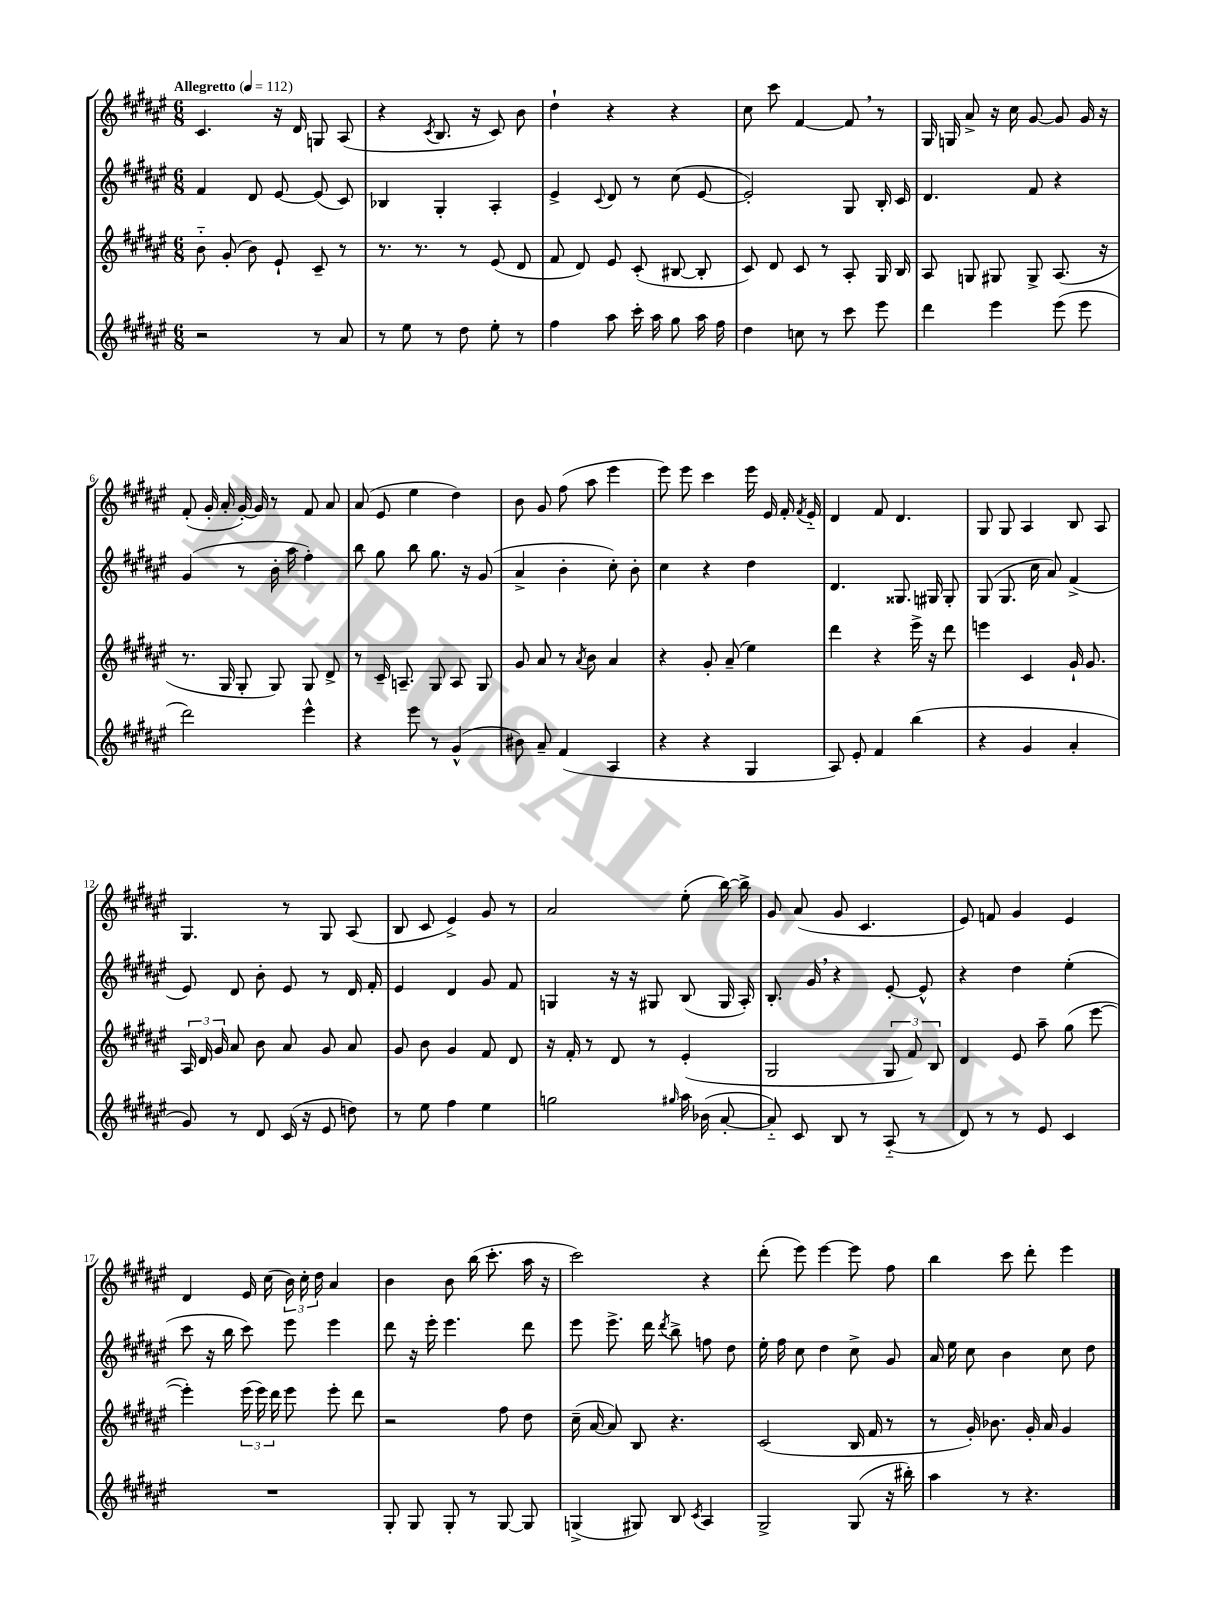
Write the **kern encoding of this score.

**kern	**kern	**kern	**kern
*staff4	*staff3	*staff2	*staff1
*clefG2	*clefG2	*clefG2	*clefG2
*k[f#c#g#d#a#e#]	*k[f#c#g#d#a#e#]	*k[f#c#g#d#a#e#]	*k[f#c#g#d#a#e#]
*M6/8	*M6/8	*M6/8	*M6/8
*MM112	*MM112	*MM112	*MM112
2r	8b'~	4f#	4.c#
.	(8g#'	.	.
.	8b)	8d#	.
.	8e#`	[8e#	16r
.	.	.	16d#
8r	8c#~	(8e#]	8G
8a#	8r	8c#)	(8A#
=	=	=	=
8r	8.r	4B-	4r
8ee#	.	.	.
.	8.r	.	.
.	.	.	8qc#
8r	.	4G#'	8.B
8dd#	8r	.	.
.	.	.	16r
8ee#'	(8e#	4A#'	8c#)
8r	8d#	.	8b
=	=	=	=
4ff#	8f#	4e#^	4dd#`
.	8d#)	.	.
.	.	8qqc#	.
8aa#	8e#	8d#	4r
16ccc#'	(8c#'	8r	.
16aa#	.	.	.
8gg#	[8B#	(8cc#	4r
16aa#	8B#']	[8e#	.
16ff#	.	.	.
=	=	=	=
4dd#	8c#)	2e#'])	8cc#
.	8d#	.	8ccc#
8cc	8c#	.	[4f#
8r	8r	.	.
8ccc#	8A#'	8G#	8f#]
8eee#	16G#	16B'	8r
.	16B	16c#	.
=	=	=	=
4ddd#	8A#	4.d#	16G#
.	.	.	16G
.	8G	.	8a#^
4eee#	8G#	.	16r
.	.	.	16cc#
.	8G#^	8f#	[8g#
(8eee#	(8.A#	4r	8g#]
8eee#	.	.	16g#
.	16r	.	16r
=	=	=	=
2ddd#)	8.r	(4g#	(8f#'
.	.	.	16g#'
.	16G#	.	16a#'
.	8G#'	8r	[16g#')
.	.	.	16g#]
.	8G#)	16b'	8r
.	.	16aa#	.
4eee#^^	8G#	4ff#')	8f#
.	8d#^	.	8a#
=	=	=	=
4r	8r	8bb	(8a#
.	16c#~	8gg#	8e#
.	8.A~	.	.
8eee#	.	8bb	4ee#
8r	8G#	8.gg#	.
(4g#^^	8A	.	4dd#)
.	.	16r	.
.	8G#	(8g#	.
=	=	=	=
8b#)	8g#	4a#^	8b
8a#~	8a#	.	8g#
(4f#	8r	4b'	(8ff#
.	8qa#	.	.
.	8b	.	8aa#
4A#	4a#	8cc#')	4eee#
.	.	8b'	.
=	=	=	=
4r	4r	4cc#	8eee#)
.	.	.	8eee#
4r	8g#'	4r	4ccc#
.	(8a#~	.	.
4G#	4ee#)	4dd#	16eee#
.	.	.	16e#
.	.	.	16f#'
.	.	.	8qf#
.	.	.	16e#'~
=	=	=	=
8A#)	4ddd#	4.d#	4d#
8e#'	.	.	.
4f#	4r	.	8f#
.	.	8.G##	4.d#
(4bb	16eee#^	.	.
.	16r	16G#	.
.	8ddd#	8G#'	.
=	=	=	=
4r	4eee	(8G#	8G#
.	.	8.G#	8G#
4g#	4c#	.	4A#
.	.	16cc#	.
.	.	8a#)	.
4a#'	16g#`	(4f#^	8B
.	8.g#	.	.
.	.	.	8A#
=	=	=	=
8g#)	24A#	8e#)	4.G#
.	24d#	.	.
.	24g#	.	.
8r	8a#	8d#	.
8d#	8b	8b'	.
(16c#	8a#	8e#	8r
16r	.	.	.
8e#	8g#	8r	8G#
8dd)	8a#	16d#	(8A#
.	.	16f#'	.
=	=	=	=
8r	8g#	4e#	8B
8ee#	8b	.	8c#
4ff#	4g#	4d#	4e#^)
4ee#	8f#	8g#	8g#
.	8d#	8f#	8r
=	=	=	=
2gg	16r	4G	2a#
.	16f#'	.	.
.	8r	.	.
.	8d#	16r	.
.	.	16r	.
.	8r	8G#	.
16qqgg#	.	.	.
16aa#	(4e#'	(8B	(8ee#'
(16b-	.	.	.
[8a#'	.	16G#	[16bb)
.	.	16A#')	16bb^]
=	=	=	=
8a#'~])	2G#	8.B'	8g#
8c#	.	.	(8a#
.	.	16g#	.
8B	.	4r	8g#
8r	.	.	4.c#
(8A#'~	12G#	[8e#'	.
.	12f#)	.	.
8r	.	8e#^^]	.
.	12B	.	.
=	=	=	=
8d#)	4d#	4r	8e#)
8r	.	.	8f
8r	8e#	4dd#	4g#
8e#	8aa#~	.	.
4c#	(8gg#	(4ee#'	4e#
.	[8eee#	.	.
=	=	=	=
2.r	4eee#'])	8ccc#	4d#
.	.	16r	.
.	.	16bb	.
.	(24eee#	8ccc#)	16e#
.	24eee#)	.	.
.	.	.	(16cc#
.	24ddd#	.	.
.	8eee#	8eee#	24b)
.	.	.	24cc#'
.	.	.	24dd#
.	8eee#'	4eee#	4a#
.	8ddd#	.	.
=	=	=	=
8G#'	2r	8ddd#	4b
8G#	.	16r	.
.	.	16eee#'	.
8G#'	.	4.eee#	8b
8r	.	.	(16bb
.	.	.	8.ccc#'
[8G#	8ff#	.	.
8G#]	8dd#	8ddd#	16aa#
.	.	.	16r
=	=	=	=
(4G^	(16cc#~	8eee#	2ccc#)
.	[16a#	.	.
.	8a#])	8.eee#^	.
8G#)	8B	.	.
.	.	16ddd#	.
.	.	8qddd#	.
8B	4.r	8bb^	.
8qc#	.	.	.
4A#	.	8ff	4r
.	.	8dd#	.
=	=	=	=
2G#^	(2c#	16ee#'	(8ddd#'
.	.	16ff#	.
.	.	8cc#	8eee#)
.	.	4dd#	[4eee#
(8G#	16B	8cc#^	8eee#]
.	16f#	.	.
16r	8r	8g#	8ff#
16bb#')	.	.	.
=	=	=	=
4aa#	8r	16a#	4bb
.	.	16ee#	.
.	16g#')	8cc#	.
.	8.b-	.	.
8r	.	4b	8ccc#
4.r	16g#'	.	8ddd#'
.	16a#	.	.
.	4g#	8cc#	4eee#
.	.	8dd#	.
==	==	==	==
*-	*-	*-	*-
